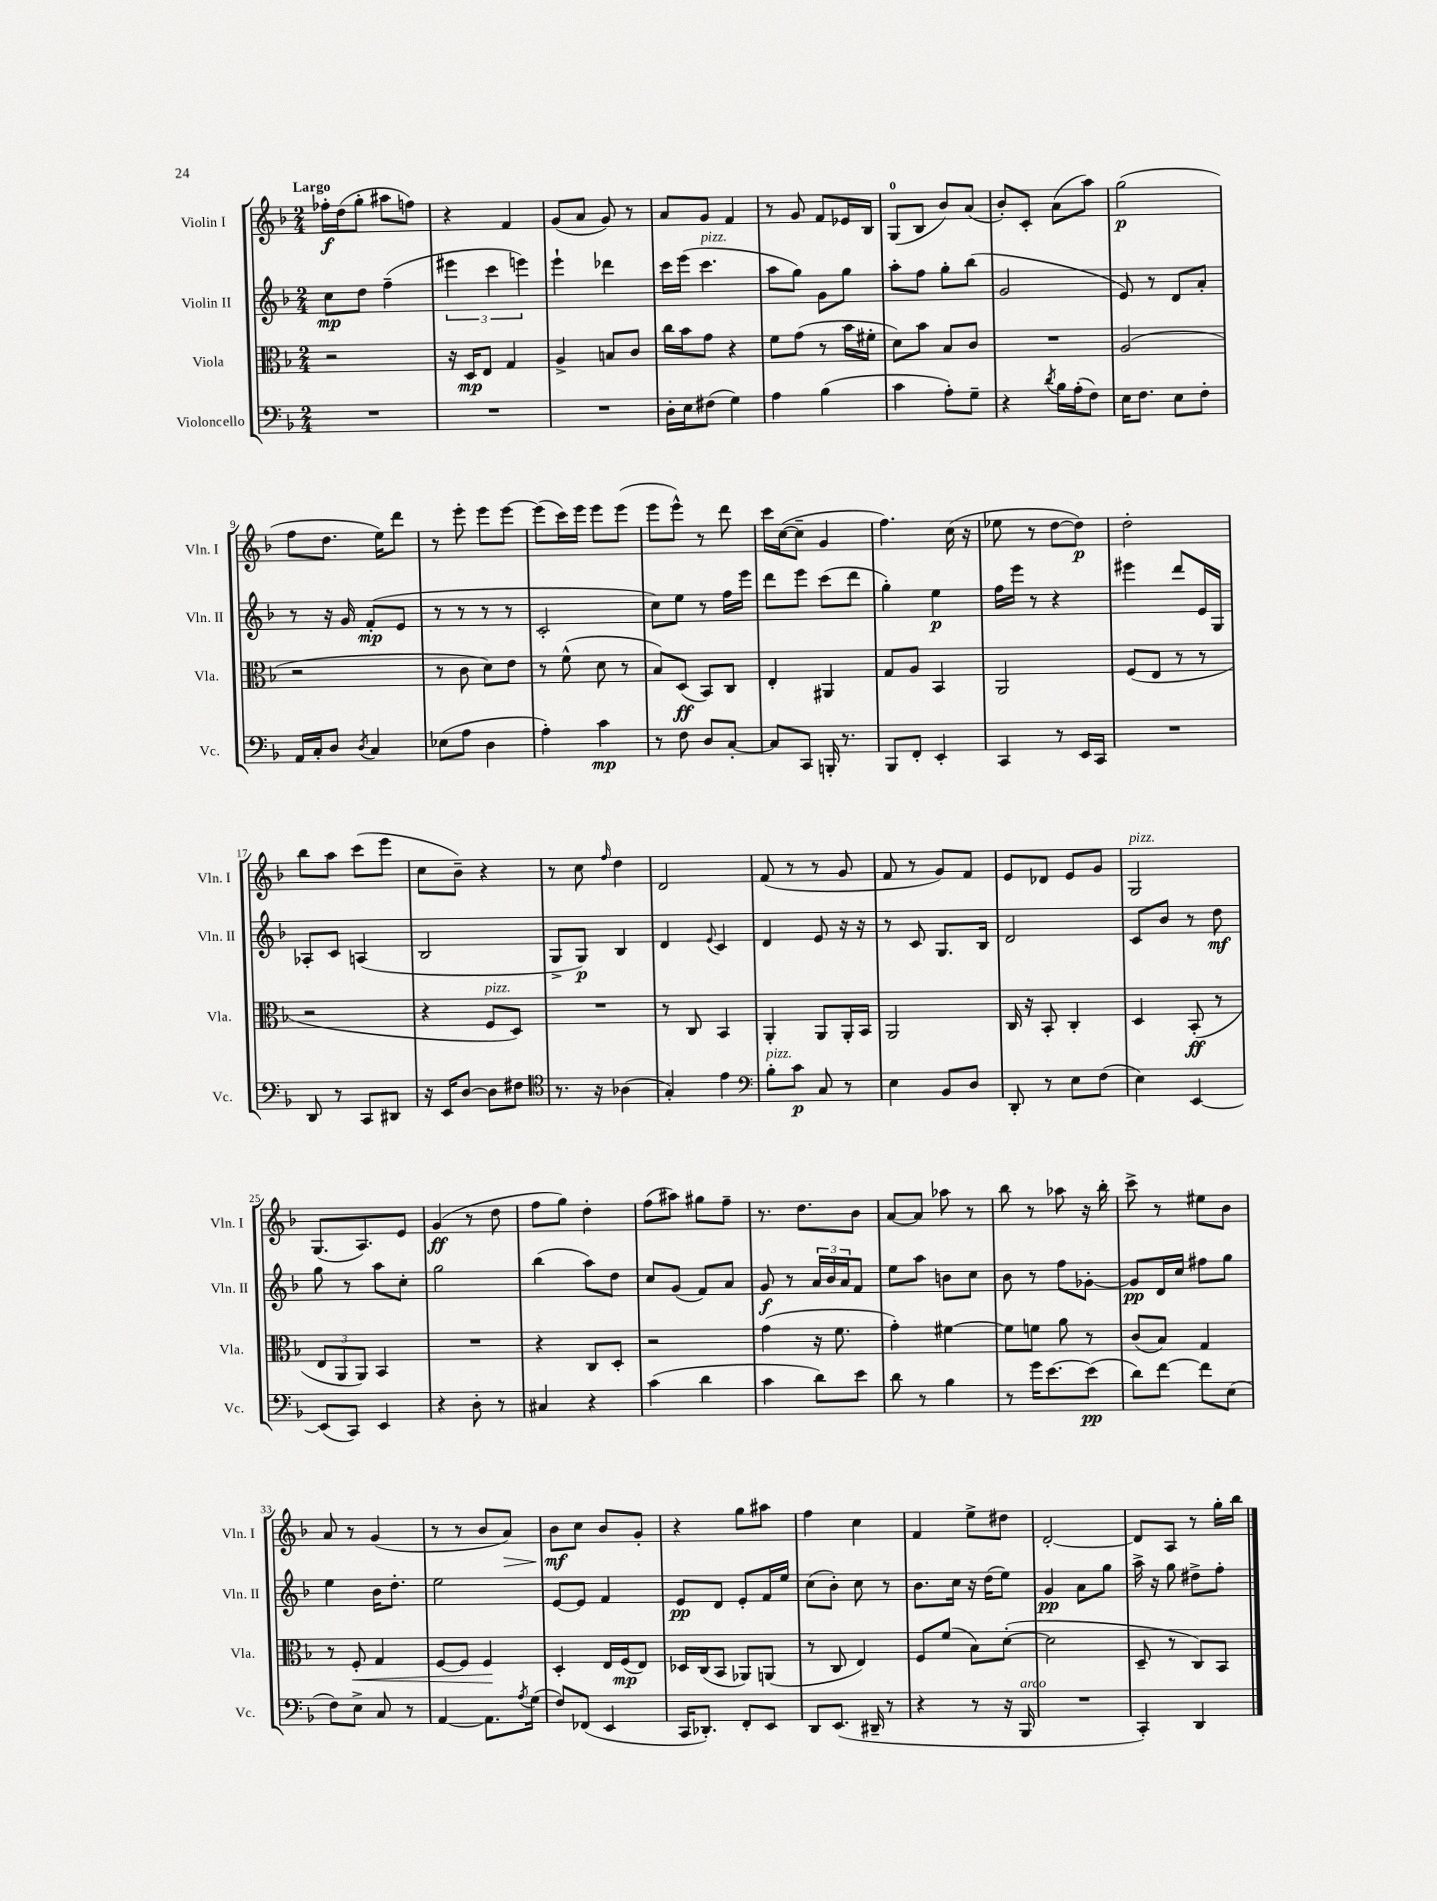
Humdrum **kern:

**kern	**kern	**kern	**kern
*staff4	*staff3	*staff2	*staff1
*clefF4	*clefC3	*clefG2	*clefG2
*k[b-]	*k[b-]	*k[b-]	*k[b-]
*M2/4	*M2/4	*M2/4	*M2/4
2r	2r	8cc\L	16ff-'\LL
.	.	.	(16dd\J
.	.	8dd\J	8gg'\J
.	.	(4ff~\	8aa#\L
.	.	.	8ff\J)
=	=	=	=
2r	16r	6eee#\	4r
.	16D/LK	.	.
.	8E/J	.	.
.	.	6ccc\	.
.	4G/	.	4f/
.	.	6eee\)	.
=	=	=	=
2r	4A^/	4eee`\	(8g/L
.	.	.	8a/J
.	8B/L	4ddd-\	8g/)
.	8c/J	.	8r
=	=	=	=
16D'\LL	16cc\LL	16ccc\LL	8a/L
16E\J	16b-\J	(16eee\JJ	.
(8F#\J	8g\J	4.ccc\	8g/J
4G\)	4r	.	4f/
=	=	=	=
4A\	8f\L	8aa\L	8r
.	(8g\J	8gg\J)	8g/
(4B-\	8r	8g\L	8f/L
.	16b-\LL	8gg\J	16e-/L
.	16f#'\JJ	.	16B-/JJ
=	=	=	=
4c\	8d\L)	8aa'\L	(8G/L
.	8b-\J	8ff\J	8B-/J
8A'\L)	8B-/L	8gg'\L	8b-/L)
8G~\J	8c/J	(8bb-\J	(8a/J
=	=	=	=
4r	2r	2g/	8b-'/L)
.	.	.	8c'/J
8qd/	.	.	.
16B-\LL	.	.	(8a\L
(16A'\J	.	.	.
8F\J)	.	.	8aa\J)
=	=	=	=
16E\LK	(2A/	8e/)	(2gg\
8.F\J	.	.	.
.	.	8r	.
8E\L	.	8d/L	.
8F'\J	.	8a'/J	.
=	=	=	=
16AA/LL	2r	8r	8ff\L
16C'/J	.	.	.
8D/J	.	16r	8.dd\J
.	.	16g/	.
8qD/	.	.	.
4C/	.	(8f'/L	.
.	.	.	16ee\LK)
.	.	8e/J	8ddd\J
=	=	=	=
(8E-\L	8r	8r	8r
8A\J	8c\	8r	8eee'\
4D\	8d\L)	8r	8eee\L
.	8e\J	8r	[8eee\J
=	=	=	=
4A'\)	8r	2c'/	(8eee\]L
.	(8f^^\	.	16ccc\L)
.	.	.	16eee\JJ
4c\	8d\	.	8eee\L
.	8r	.	(8eee\J
=	=	=	=
8r	8B-/L)	8cc\L)	8eee\L
8F\	(8D/J	8ee\J	8eee^^\J)
8D/L	8BB-/L)	8r	8r
[8C'/J	8C/J	16ff\LL	8ddd\
.	.	16eee\JJ	.
=	=	=	=
8C/]L	4E'/	8ddd\L	16ccc\LL
.	.	.	([16cc\J
8CC/J	.	8eee\J	8cc~\]J
16BBB'/	4AA#/	(8ccc\L	4g/
8.r	.	.	.
.	.	8ddd\J	.
=	=	=	=
8BBB-/L	8G/L	4gg'\)	4.ff\)
8FF'/J	8A/J	.	.
4EE'/	4BB-/	4ee\	.
.	.	.	(16cc\
.	.	.	16r
=	=	=	=
4CC/	2AA/	16ff\LL	8ee-\
.	.	16eee\JJ	.
.	.	8r	8r
8r	.	4r	[8dd\L
16EE/LL	.	.	8dd\]J)
16CC/JJ	.	.	.
=	=	=	=
2r	(8F/L	4eee#\	2dd'\
.	8E/J	.	.
.	8r	8ddd/L	.
.	8r	16e/L	.
.	.	16G/JJ	.
=	=	=	=
8DD/	2r	8A-'/L	8bb-\L
8r	.	8c/J	8aa\J
8CC/L	.	(4A/	(8ccc\L
8DD#/J	.	.	8eee\J
=	=	=	=
16r	4r	2B-/	8cc\L
16EE/LK	.	.	.
[8D/J	.	.	8b-~\J)
8D\]L	8F/L	.	4r
8F#\J	8D/J)	.	.
=	=	=	=
*clefC4	*	*	*
8.r	2r	8G^/L	8r
.	.	8G/J)	8cc\
16r	.	.	.
.	.	.	16qqff/
(4A-\	.	4B-/	4dd\
=	=	=	=
4G'/)	8r	4d/	2d/
.	8C/	.	.
.	.	8qqe/	.
4e\	4BB-/	4c/	.
=	=	=	=
*clefF4	*	*	*
8B-'\L	4AA'/	4d/	(8f/
8c\J	.	.	8r
8C/	8AA/L	8e/	8r
8r	16AA'/L	16r	8g/
.	16BB-/JJ	16r	.
=	=	=	=
4E\	2AA/	8r	8f/
.	.	8c/	8r
8BB-/L	.	8.G/L	8g/L)
8D/J	.	.	8f/J
.	.	16B-/Jk	.
=	=	=	=
8DD'/	16C/	2d/	8e/L
.	16r	.	.
8r	8BB-'/	.	8d-/J
8E\L	4C'/	.	8e/L
(8F\J	.	.	8g/J
=	=	=	=
4E\)	4D/	8c/L	2G/
.	.	8b-/J	.
[4EE/	(8BB-'/	8r	.
.	8r	8dd\	.
=	=	=	=
(8EE/]L	12E/L	8gg\	(8.G/L
.	12AA/	.	.
8CC/J)	.	8r	.
.	12AA/J)	.	.
.	.	.	8.A/)
4EE/	4BB-/	8aa\L	.
.	.	8cc'\J	8e/J
=	=	=	=
4r	2r	2gg\	(4g/
8D'\	.	.	8r
8r	.	.	8dd\
=	=	=	=
4C#/	4r	(4bb-\	8ff\L
.	.	.	8gg\J)
4r	8C/L	8aa\L)	4dd'\
.	8D'/J	8dd\J	.
=	=	=	=
(4c\	2r	8cc/L	(8ff\L
.	.	(8g/J	8aa#\J)
4d\	.	8f/L)	8gg#\L
.	.	8a/J	8ff~\J
=	=	=	=
4c\	(4g\	8g/	8.r
.	.	8r	.
.	.	.	8.dd\L
8d\L)	16r	24a/LL	.
.	.	24b-/	.
.	8.f\	.	.
.	.	24a/J	.
8e\J	.	8f/J	8b-\J
=	=	=	=
8d\	4g'\)	8ee\L	[8a/L
8r	.	8aa\J	8a/]J
4B-\	[4f#\	8b\L	8aa-\
.	.	8cc\J	8r
=	=	=	=
8r	8f#\]L	8b-\	8bb-\
16g\LK	8f\J	8r	8r
[8.e\	.	.	.
.	8a\	8ff\L	8aa-\
(8e\]J	8r	[8g-'\J	16r
.	.	.	16bb-'\
=	=	=	=
8d\L)	(8c/L	8g-/]L	8ccc^\
[8f\J	8B-/J)	16d/L	8r
.	.	16cc/JJ	.
8f\]L	4G/	8ff#\L	8ee#\L
(8E\J	.	8gg\J	8b-\J
=	=	=	=
8F\L)	8r	4ee\	8a/
8E^\J	8F'/	.	8r
8C/	4G/	16b-\LK	(4g/
.	.	8.dd'\J	.
8r	.	.	.
=	=	=	=
[4AA/	[8F/L	2ee\	8r
.	8F/]J	.	8r
8.AA\]L	4F/	.	8b-/L
.	.	.	8a/J)
8qA/	.	.	.
(16G\Jk	.	.	.
=	=	=	=
8F/L)	4D'/	[8e/L	8b-\L
(8FF-/J	.	8e/]J	8cc\J
4EE/	16E/LL	4f/	8b-/L
.	(16F/J	.	.
.	8E/J)	.	8g'/J
=	=	=	=
16CC/LK	16D-/LL	8e/L	4r
8.DD-'/J)	(16C/J	.	.
.	8BB-/J	8d/J	.
8FF'/L	8AA-/L)	8e'/L	8gg\L
8EE/J	(8AA/J	16f/L	8aa#\J
.	.	16ee/JJ	.
=	=	=	=
8DD/L	8r	(8cc\L	4ff\
(8.EE/J	8C/	8b-'\J)	.
.	4E/)	8cc\	4cc\
16DD#~/	.	.	.
8r	.	8r	.
=	=	=	=
4r	8F/L	8.b-\L	4f/
.	(8f/J	.	.
.	.	16cc\Jk	.
8r	8B-\L)	16r	8ee^\L
.	.	(16dd\LK	.
16r	([8d'\J	8ee\J)	8dd#\J
16BBB-/	.	.	.
=	=	=	=
2r	2d\]	4g/	[2d'/
.	.	8a\L	.
.	.	8gg\J	.
=	=	=	=
4CC'/)	8D~/	16aa^\	8d/]L
.	.	16r	.
.	8r	8gg\	8A/J
4DD/	8C/L)	8dd#^\L	8r
.	8BB-/J	8ff'\J	16gg'\LL
.	.	.	16bb-\JJ
==	==	==	==
*-	*-	*-	*-
